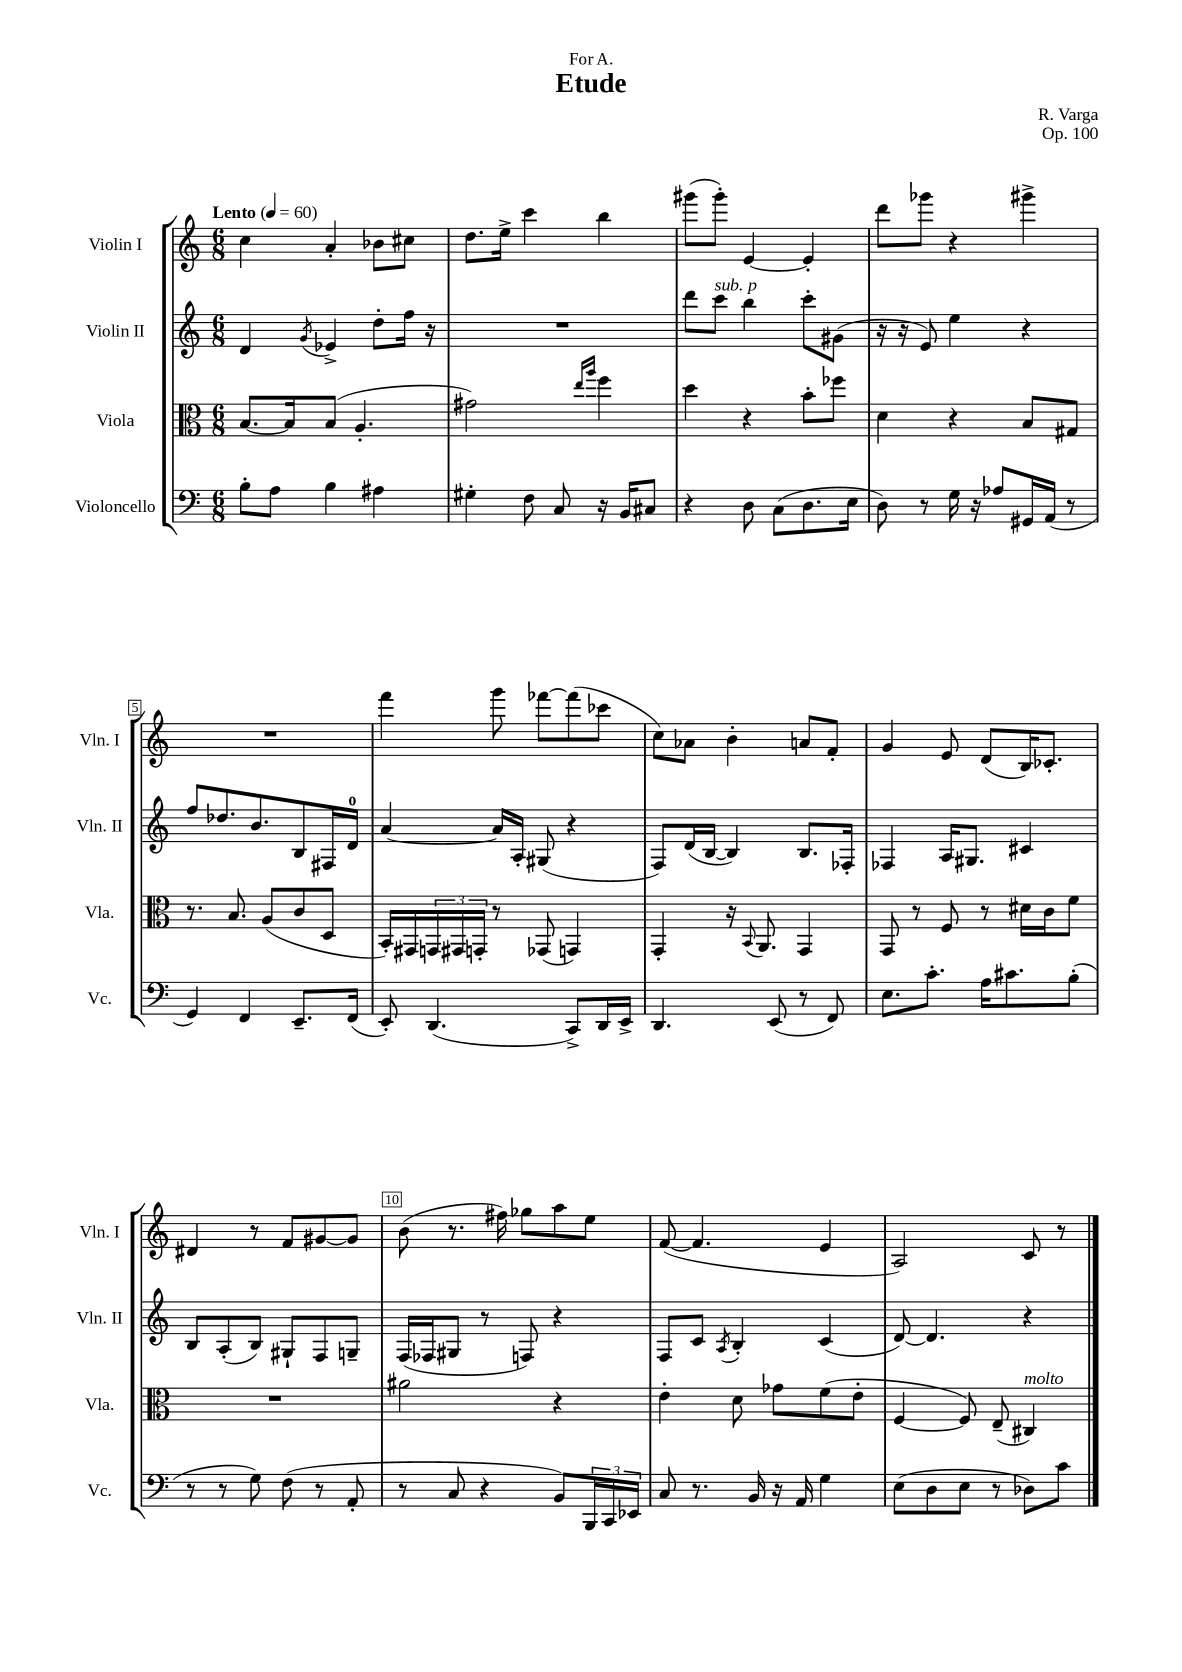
\header { title = "Etude" composer = "R. Varga" dedication = "For A." opus = "Op. 100" }
<<
\new StaffGroup <<
\new Staff = "s0" \with { instrumentName = "Violin I" shortInstrumentName = "Vln. I" } {
    \clef treble \key c \major \numericTimeSignature \time 6/8 \tempo "Lento" 4 = 60
    c''4 a'4-. bes'8 cis''8 |
    d''8. e''16-> c'''4 b''4 |
    gis'''8( gis'''8-.) e'4~ e'4-. |
    d'''8 ges'''8 r4 gis'''4-> |
    R2. |
    f'''4 g'''8 fes'''8~ fes'''8( ces'''8 |
    c''8) aes'8 b'4-. a'8 f'8-. |
    g'4 e'8 d'8( b16) ces'8.-. |
    dis'4 r8 f'8 gis'8~ gis'8 |
    b'8( r8. fis''16) ges''8 a''8 e''8 |
    f'8~( f'4. e'4 |
    a2) c'8 r8 \bar "|." |
}
\new Staff = "s1" \with { instrumentName = "Violin II" shortInstrumentName = "Vln. II" } {
    \clef treble \key c \major \numericTimeSignature \time 6/8
    d'4 \acciaccatura { g'8 } ees'4-> d''8-. f''16 r16 |
    R2. |
    d'''8 c'''8^\markup { \italic "sub. p" } b''4 c'''8-. gis'8( |
    r16 r16 e'8) e''4 r4 |
    f''8 des''8. b'8. b8 fis16 d'16-0 |
    a'4~ a'16 a16-. gis8( r4 |
    f8) d'16( b16~ b4) b8. fes16-. |
    fes4 a16 gis8. cis'4 |
    b8 a8-.( b8) gis8-! f8 g8-- |
    f16( fes16 gis8 r8 f8) r4 |
    f8 c'8 \acciaccatura { a8 } b4-. c'4( |
    d'8~) d'4. r4 \bar "|." |
}
\new Staff = "s2" \with { instrumentName = "Viola" shortInstrumentName = "Vla." } {
    \clef alto \key c \major \numericTimeSignature \time 6/8
    b8.~ b16 b8( a4.-. |
    gis'2) \grace { e''16 a''16 } f''4 |
    d''4 r4 b'8-. fes''8 |
    d'4 r4 b8 gis8 |
    r8. b8. a8( c'8 d8 |
    b,16-.) gis,16 \tuplet 3/2 { g,16 gis,16 g,16-. } r8 ges,8( g,4) |
    g,4-. r16 \appoggiatura { b,8 } a,8. g,4 |
    g,8 r8 f8 r8 dis'16 c'16 f'8 |
    R2. |
    ais'2 r4 |
    e'4-. d'8 ges'8 f'8( e'8-. |
    f4~ f8) e8--( cis4^\markup { \italic "molto" }) \bar "|." |
}
\new Staff = "s3" \with { instrumentName = "Violoncello" shortInstrumentName = "Vc." } {
    \clef bass \key c \major \numericTimeSignature \time 6/8
    b8-. a8 b4 ais4 |
    gis4-. f8 c8 r16 b,16 cis8 |
    r4 d8 c8( d8. e16 |
    d8) r8 g16 r16 aes8 gis,16 a,16( r8 |
    g,4) f,4 e,8.-- f,16( |
    e,8-.) d,4.( c,8->) d,16 e,16-> |
    d,4. e,8( r8 f,8) |
    e8. c'8.-. a16 cis'8. b8-.( |
    r8 r8 g8) f8( r8 a,8-. |
    r8 c8 r4 b,8) \tuplet 3/2 { b,,16 c,16 ees,16 } |
    c8 r8. b,16 r16 a,16 g4 |
    e8( d8 e8 r8 des8) c'8 \bar "|." |
}
>>
>>
\layout { \context { \Score \override BarNumber.break-visibility = ##(#f #t #t) barNumberVisibility = #(every-nth-bar-number-visible 5) \override BarNumber.stencil = #(make-stencil-boxer 0.1 0.3 ly:text-interface::print) } }
